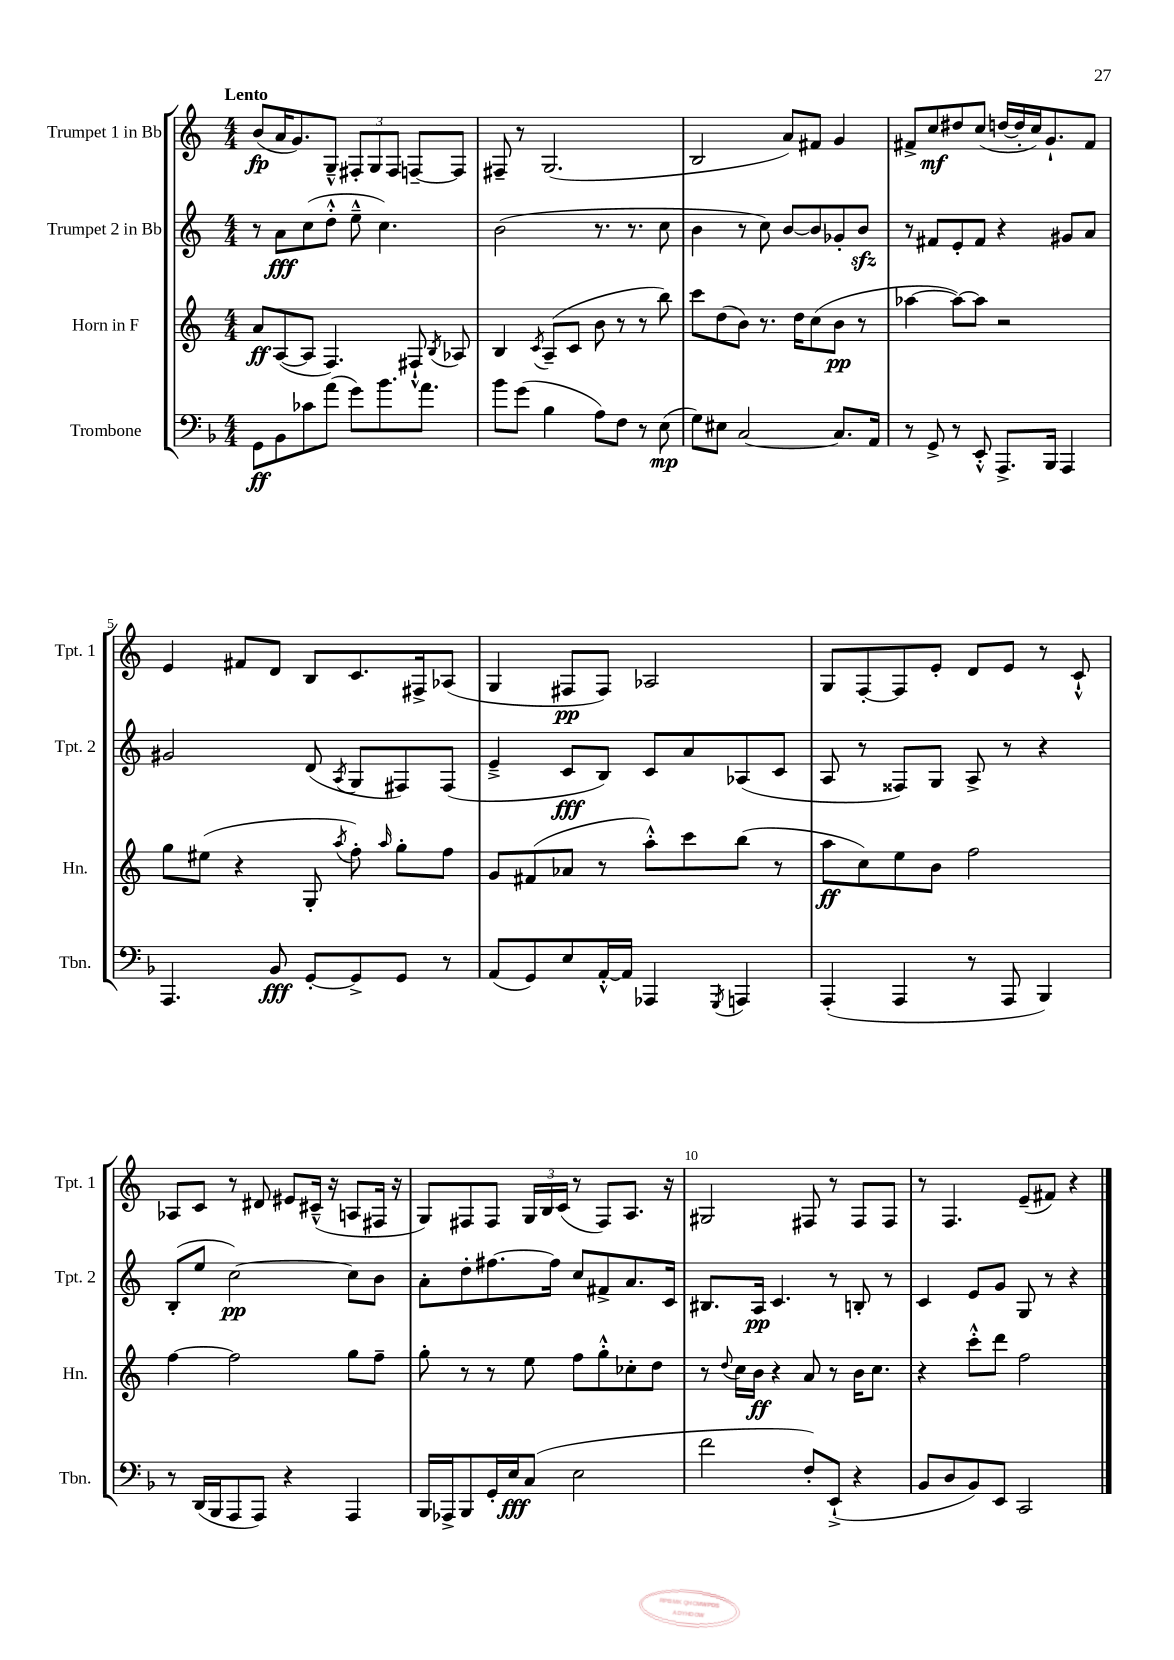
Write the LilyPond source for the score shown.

<<
\new StaffGroup <<
\new Staff = "s0" \with { instrumentName = "Trumpet 1 in Bb" shortInstrumentName = "Tpt. 1" } {
    \clef treble \key c \major \numericTimeSignature \time 4/4 \tempo "Lento"
    \autoBeamOff b'8[\fp( a'16 g'8.) g8]---^ \tuplet 3/2 { fis8[-. g8 fis8] } f8[~-- f8] |
    fis8-- r8 g2.( |
    b2 a'8[) fis'8] g'4 |
    fis'8[-> c''8\mf dis''8 c''8]( d''16[~ d''16-. c''16) g'8.-! fis'8] |
    e'4 fis'8[ d'8] b8[ c'8. fis16-> aes8]( |
    g4 fis8[\pp fis8]) aes2 |
    g8[ f8~-. f8 e'8]-. d'8[ e'8] r8 c'8-!-^ |
    aes8[ c'8] r8 dis'8 eis'8[ cis'16]---^( r16 a8[ fis16] r16 |
    g8[) fis8 fis8] \tuplet 3/2 { g16[ b16 c'16]( } r8 fis8[) a8.] r16 |
    gis2 fis8 r8 fis8[ fis8] |
    r8 f4. e'8[--( fis'8]) r4 \bar "|." |
}
\new Staff = "s1" \with { instrumentName = "Trumpet 2 in Bb" shortInstrumentName = "Tpt. 2" } {
    \clef treble \key c \major \numericTimeSignature \time 4/4
    \autoBeamOff r8 a'8[\fff c''8( d''8]-.-^ e''8---^ c''4.) |
    b'2( r8. r8. c''8 |
    b'4 r8 c''8) b'8[~ b'8 ges'8-. b'8]\sfz |
    r8 fis'8[ e'8-. fis'8] r4 gis'8[ a'8] |
    gis'2 d'8( \acciaccatura { a8 } g8[ fis8) fis8]( |
    e'4---> c'8[\fff b8]) c'8[ a'8 aes8( c'8] |
    a8 r8 fisis8[) g8] a8-> r8 r4 |
    b8[-.( e''8] c''2~\pp) c''8[ b'8] |
    a'8[-. d''8-. fis''8.~ fis''16] c''8[ fis'8-> a'8. c'16] |
    bis8.[ a16]\pp c'4. r8 b8-. r8 |
    c'4 e'8[ g'8] g8 r8 r4 \bar "|." |
}
\new Staff = "s2" \with { instrumentName = "Horn in F" shortInstrumentName = "Hn." } {
    \clef treble \key c \major \numericTimeSignature \time 4/4
    \autoBeamOff a'8[\ff a8~( a8] f4.) fis8-!-^ \acciaccatura { b8 } aes8 |
    b4 \acciaccatura { c'8 } a8[--( c'8] b'8 r8 r8 b''8) |
    c'''8[ d''8( b'8]) r8. d''16[ c''8( b'8]\pp r8 |
    aes''4~ aes''8[~) aes''8] r2 |
    g''8[ eis''8]( r4 g8-. \acciaccatura { a''8 } f''8-.) \grace { a''16 } g''8[-. f''8] |
    g'8[ fis'8( aes'8] r8 a''8[-.-^) c'''8 b''8]( r8 |
    a''8[\ff c''8) e''8 b'8] f''2 |
    f''4~ f''2 g''8[ f''8]-- |
    g''8-. r8 r8 e''8 f''8[ g''8-.-^ ces''8-. d''8] |
    r8 \appoggiatura { d''8 } c''16[ b'16]\ff r4 a'8 r8 b'16[ c''8.] |
    r4 c'''8[-.-^ d'''8] f''2 \bar "|." |
}
\new Staff = "s3" \with { instrumentName = "Trombone" shortInstrumentName = "Tbn." } {
    \clef bass \key f \major \numericTimeSignature \time 4/4
    \autoBeamOff g,8[\ff bes,8 ces'8 a'8]( g'8[) bes'8. a'8.] |
    bes'8[ g'8]( bes4 a8[) f8] r8 e8\mp( |
    g8[) eis8] c2~ c8.[ a,16] |
    r8 g,8-> r8 e,8-.-^ a,,8.[-> bes,,16] a,,4 |
    a,,4. bes,8\fff g,8[~-. g,8-> g,8] r8 |
    a,8[( g,8) e8 a,16~-.-^ a,16] aes,,4 \acciaccatura { g,,8 } a,,4 |
    a,,4-.( a,,4 r8 a,,8 bes,,4) |
    r8 d,16[( bes,,16 a,,8 a,,8]) r4 a,,4 |
    bes,,16[ aes,,16-> bes,,8 g,16-. e16\fff c8]( e2 |
    f'2 f8[-.) e,8]-!->( r4 |
    bes,8[ d8 bes,8) e,8] c,2 \bar "|." |
}
>>
>>
\layout { \context { \Score \override BarNumber.break-visibility = ##(#f #t #t) barNumberVisibility = #(every-nth-bar-number-visible 5) } }
